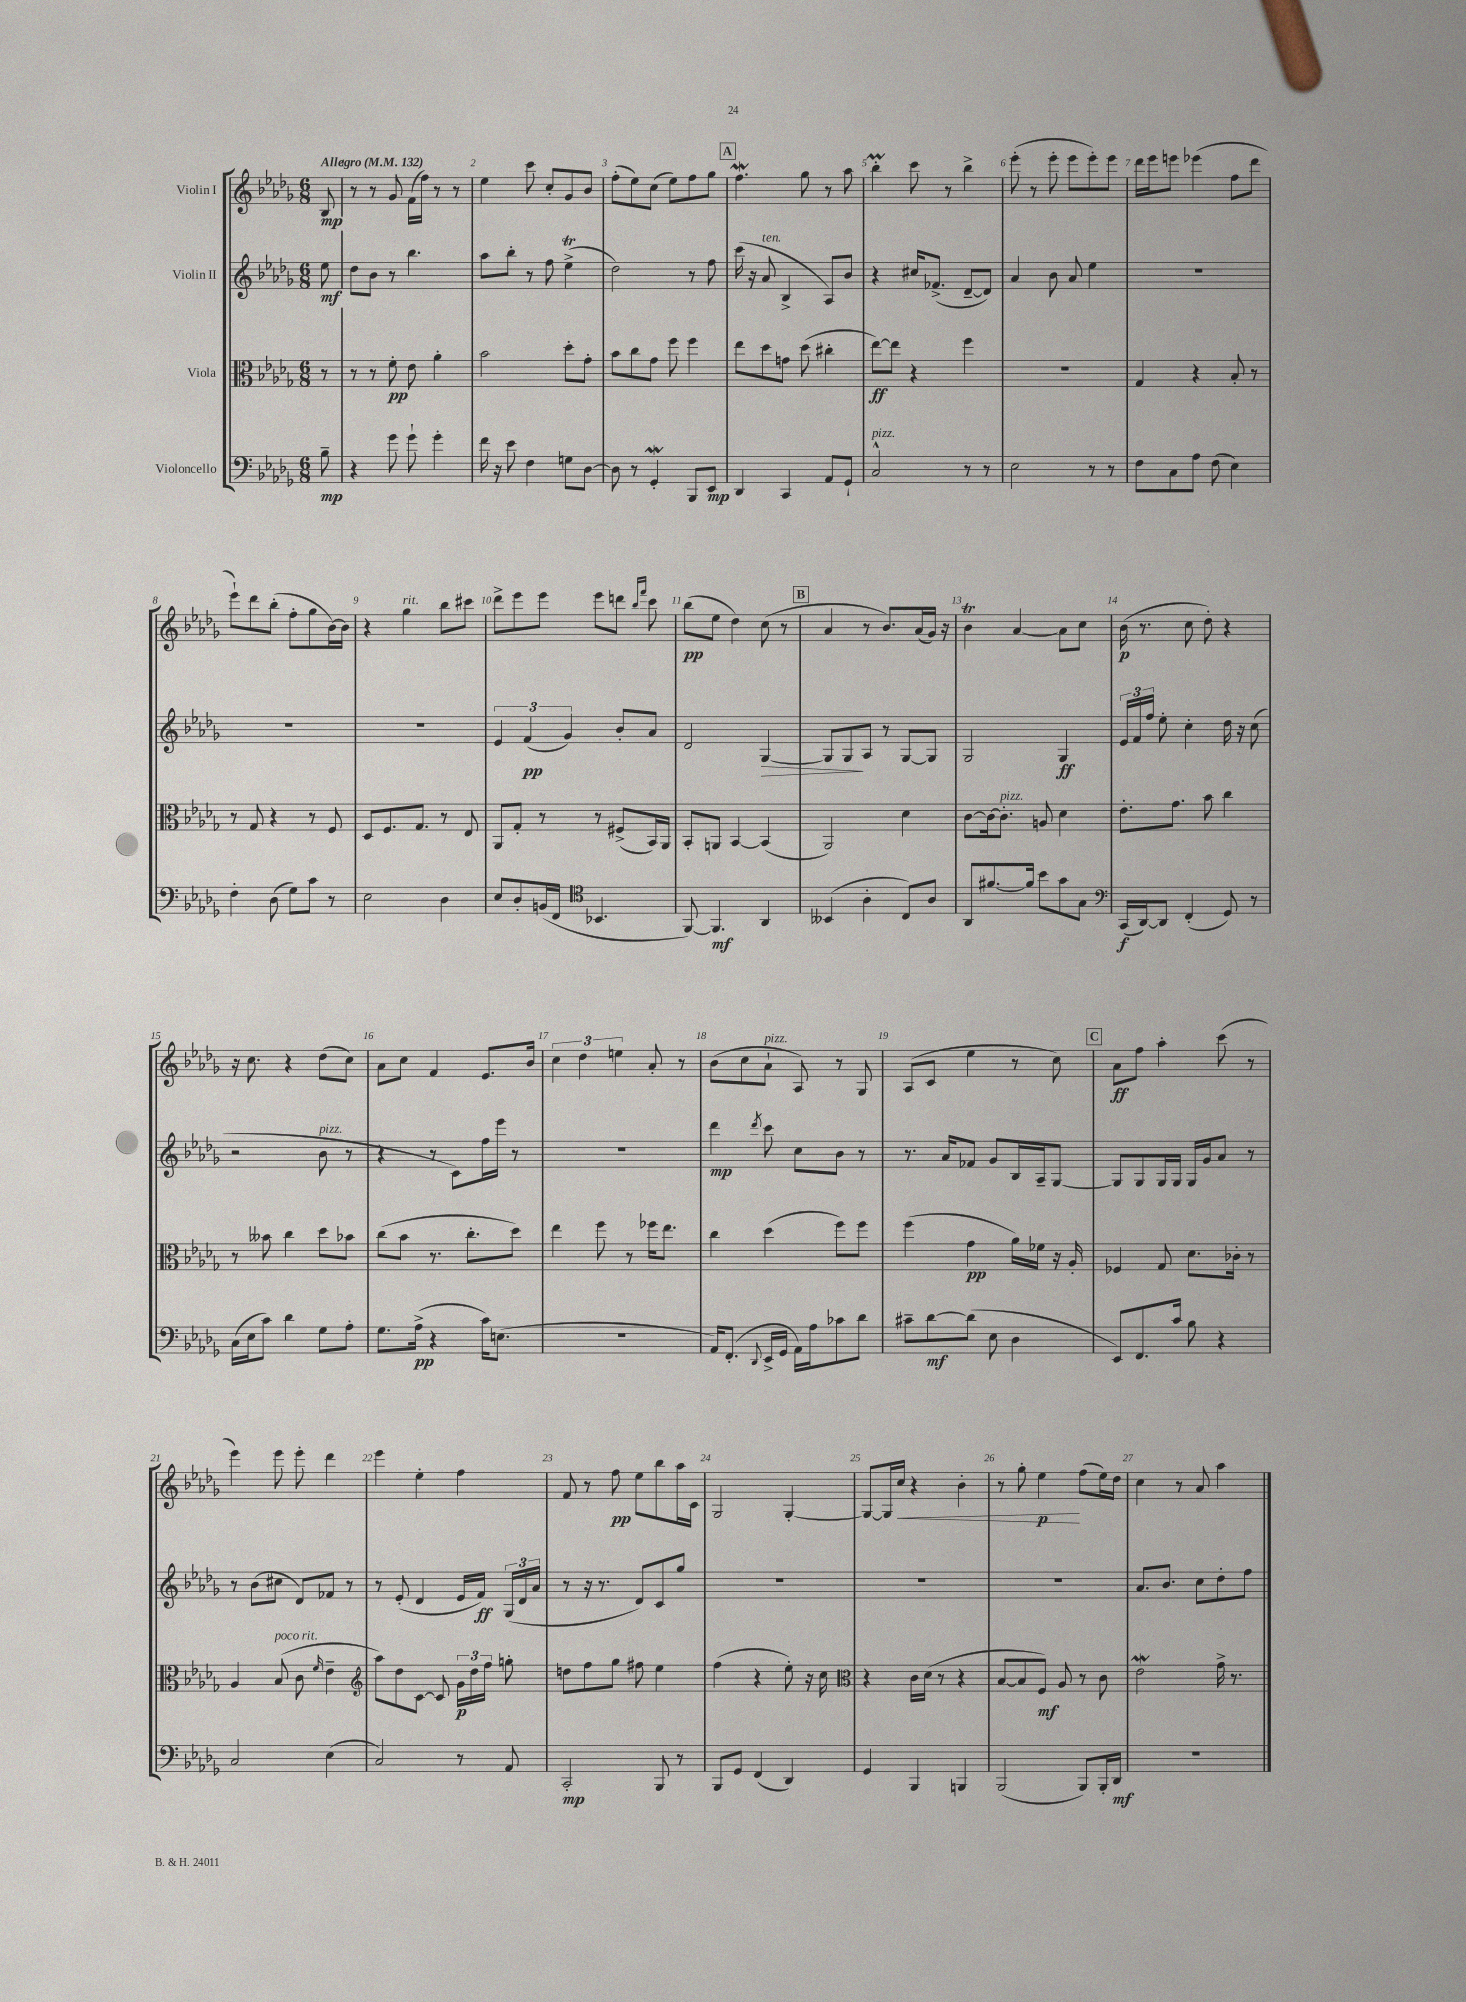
<<
\new StaffGroup <<
\new Staff = "s0" \with { instrumentName = "Violin I" } {
    \clef treble \key des \major \numericTimeSignature \time 6/8 \partial 8 \tempo "Allegro" 4 = 132
    \autoBeamOff bes8\mp |
    r8 r8 ges'8 f'16[( f''16]) r8 r8 |
    ees''4 c'''8 c''8[-. ges'8 bes'8] |
    f''8[-.( ees''8) c''8]( ees''8[) f''8 ges''8] |
    \mark \markup { \box "A" } f''4.\mordent ges''8 r8 aes''8 |
    bes''4-.\prall c'''8 r8 bes''4-> |
    ees'''8-.( r8 ees'''8-. ees'''8[ ees'''8-.) ees'''8] |
    des'''16[ ees'''16 e'''8] ees'''4( f''8[ des'''8] |
    ees'''8[-!) des'''8 bes''8]-.( f''8[-. ges''8 bes'16~) bes'16] |
    r4 ges''4^\markup { \italic "rit." } bes''8[ cis'''8] |
    des'''8[-> ees'''8 ees'''8] ees'''8[ d'''8] \grace { bes''16[ f'''16] } c'''8 |
    bes''8[\pp( ees''8] des''4) c''8( r8 |
    \mark \markup { \box "B" } aes'4 r8 bes'8.[) aes'16( ges'16]) r16 |
    bes'4\trill aes'4~ aes'8[ c''8] |
    bes'16\p( r8. c''8 des''8-.) r4 |
    r16 c''8. r4 des''8[( c''8]) |
    aes'8[ c''8] f'4 ees'8.[ bes'16] |
    \tuplet 3/2 { c''4 des''4 e''4 } aes'8-. r8 |
    bes'8[( c''8 aes'8]-!^\markup { \italic "pizz." } aes8) r8 ges8 |
    aes8[( c'8] ees''4 r8 c''8) |
    \mark \markup { \box "C" } aes'8[\ff f''8] aes''4-. c'''8( r8 |
    ees'''4) ees'''8 ees'''8-. des'''4 |
    ees'''4 ees''4-. f''4 |
    f'8 r8 f''8\pp ees''8[ bes''8 aes''16 c'16] |
    ges2 ges4~-. |
    ges8[~ ges16 c''16]\< r4 bes'4-. |
    r8 ges''8-. ees''4\p\! f''8[( ees''16) des''16] |
    c''4 r8 aes'8 aes''4 \bar "|." |
}
\new Staff = "s1" \with { instrumentName = "Violin II" } {
    \clef treble \key des \major \numericTimeSignature \time 6/8 \partial 8
    \autoBeamOff ees''8\mf |
    des''8[ bes'8] r8 bes''4. |
    aes''8[ bes''8]-. r8 f''8 ees''4->\trill( |
    des''2) r8 f''8 |
    \mark \markup { \box "A" } c'''16( r16 aes'8^\markup { \italic "ten." } bes4-> aes8[) bes'8] |
    r4 cis''16[ fes'8.]->( des'8[~-- des'8]) |
    aes'4 bes'8 aes'8 ees''4 |
    R2. |
    R2. |
    R2. |
    \tuplet 3/2 { ees'4 f'4\pp( ges'4) } bes'8[-. aes'8] |
    des'2 ges4~\> |
    \mark \markup { \box "B" } ges8[ ges8\! aes8] r8 ges8[~ ges8] |
    ges2 ges4\ff |
    \tuplet 3/2 { ees'16[ f'16 f''16] } ees''8-. c''4-. des''16 r16 c''8( |
    r2 bes'8^\markup { \italic "pizz." } r8 |
    r4 r8 c'8[) f''16 ees'''16] r8 |
    R2. |
    des'''4\mp \acciaccatura { des'''8 } c'''8 c''8[ bes'8] r8 |
    r8. aes'16[ fes'8] ges'8[ bes16 aes16-- ges8]~ |
    \mark \markup { \box "C" } ges8[ ges8 ges16 ges16] ges16[ ges'16 aes'8] r8 |
    r8 bes'8[( cis''8] des'8[) fes'8] r8 |
    r8 ees'8-.( des'4 ees'16[ f'16]\ff) \tuplet 3/2 { ges16[( des'16 aes'16] } |
    r8 r16 r8. des'8[) c'8 ges''8] |
    R2. |
    R2. |
    R2. |
    aes'8.[ bes'8.] c''8[ des''8-. f''8] \bar "|." |
}
\new Staff = "s2" \with { instrumentName = "Viola" } {
    \clef alto \key des \major \numericTimeSignature \time 6/8 \partial 8
    \autoBeamOff r8 |
    r8 r8 f'8-.\pp ees'8 aes'4-. |
    bes'2 des''8[-. ges'8]-. |
    bes'8[ c''8 ges'8] f''8 f''4 |
    \mark \markup { \box "A" } ees''8[ des''8 g'8] des''8( cis''4-. |
    ees''8[~\ff) ees''8] r4 f''4 |
    R2. |
    ges4 r4 bes8-. r8 |
    r8 ges8 r4 r8 f8 |
    des8[ f8. ges8.] r8 ees8 |
    aes,8[ ges8]-. r8 r8 fis8[->( bes,16) aes,16] |
    bes,8[-. a,8] bes,4~ bes,4( |
    \mark \markup { \box "B" } aes,2) des'4 |
    c'8[~ c'16~ c'8.]-.^\markup { \italic "pizz." } a8 des'4 |
    ees'8.[-. ges'8.] bes'8 c''4 |
    r8 beses'8 c''4 des''8[ bes'8] |
    c''8[( bes'8] r8. c''8.[-. des''8]) |
    ees''4 f''8 r8 fes''16[ ees''8.] |
    c''4 des''4( f''8[) f''8] |
    f''4( ges'4\pp aes'16[) fes'16] r16 aes16-. |
    \mark \markup { \box "C" } fes4 ges8 des'8.[ ces'16]-. r8 |
    aes4 bes8^\markup { \italic "poco rit." }( c'8 \grace { f'16 } ees'4-- |
    \clef treble aes''8[) des''8 c'8]~ c'8 \tuplet 3/2 { ges'16[\p des''16 f''16] } g''8-. |
    d''8[ f''8 ges''8] fis''8 ees''4 |
    f''4( r4 ees''8-.) r16 c''16 |
    \clef alto r4 c'16[ des'16]( r8 r4 |
    bes8[~ bes8 f8]\mf) aes8 r8 c'8 |
    ees'2\mordent ges'16-> r8. \bar "|." |
}
\new Staff = "s3" \with { instrumentName = "Violoncello" } {
    \clef bass \key des \major \numericTimeSignature \time 6/8 \partial 8
    \autoBeamOff bes8--\mp |
    r4 ges'8 ges'8-! ges'4-. |
    f'16 r16 ees'8 f4 g8[ des8]~ |
    des8 r8 ges,4-.\mordent bes,,8[ ees,8]\mp |
    \mark \markup { \box "A" } des,4 c,4 aes,8[ ges,8]-! |
    c2-^^\markup { \italic "pizz." } r8 r8 |
    ees2 r8 r8 |
    f8[ c8 aes8] f8( ees4) |
    f4-. des8( ges8[) c'8] r8 |
    ees2 des4 |
    ees8[ des8-. b,16( f,16] \clef tenor bes,4. |
    f,8~) f,4.\mf aes,4 |
    \mark \markup { \box "B" } beses,4( aes4-. c8[) aes8] |
    aes,8[ fis'8.~ fis'16] bes'8[ ges'8 ges8] |
    \clef bass c,16[\f( des,16~) des,8] f,4-.( ges,8) r8 |
    c16[( ees16 c'8]) des'4 ges8[ aes8]-. |
    ges8.[ aes16]->\pp( r4 c'16[) e8.]( |
    R2. |
    aes,16[) f,8.]-.( \appoggiatura { des,8 } ees,16[-> ges,16] aes,16[) aes16 ces'8 des'8] |
    cis'8[-- des'8~\mf des'8]( ees8 des4 |
    \mark \markup { \box "C" } ees,8[) f,8. c'16] bes8 r4 |
    c2 ees4( |
    c2) r8 aes,8 |
    c,2-.\mp bes,,8 r8 |
    bes,,8[ ges,8] f,4( des,4) |
    ges,4 bes,,4 b,,4 |
    bes,,2( bes,,8[) bes,,16-. des,16]\mf |
    R2. \bar "|." |
}
>>
>>
\layout { \context { \Score \override BarNumber.break-visibility = ##(#f #t #t) barNumberVisibility = #all-bar-numbers-visible } }
